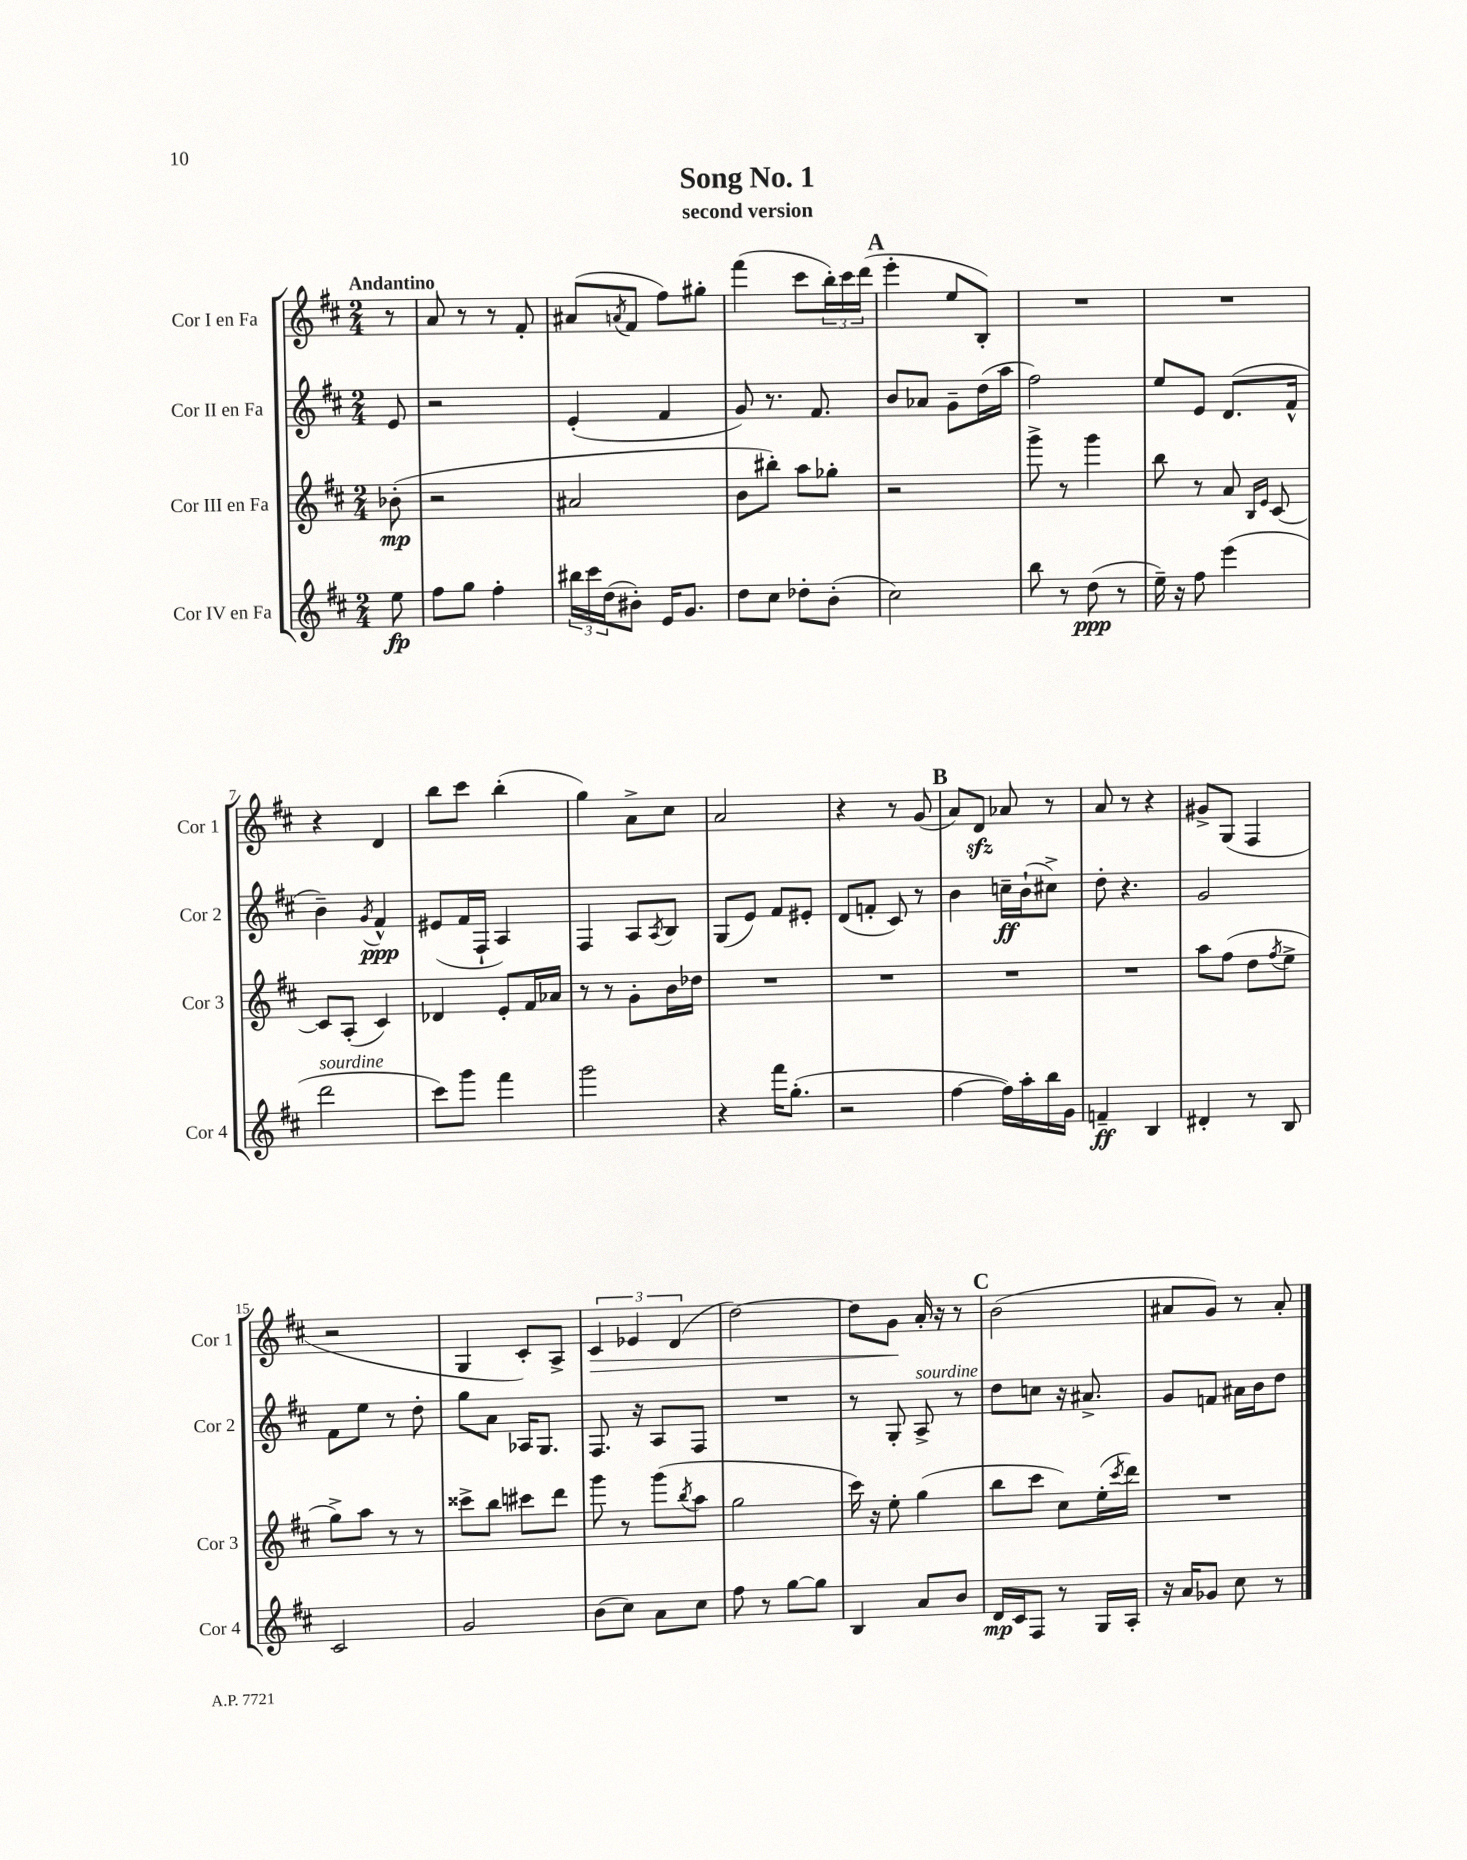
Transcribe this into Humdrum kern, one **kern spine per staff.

**kern	**kern	**kern	**kern
*staff4	*staff3	*staff2	*staff1
*clefG2	*clefG2	*clefG2	*clefG2
*k[f#c#]	*k[f#c#]	*k[f#c#]	*k[f#c#]
*M2/4	*M2/4	*M2/4	*M2/4
8ee	(8b-'	8e	8r
=	=	=	=
8ff#	2r	2r	8a
8gg	.	.	8r
4ff#'	.	.	8r
.	.	.	8f#'
=	=	=	=
24bb#	2a#	(4e'	(8a#
24ccc#	.	.	.
(24dd	.	.	.
.	.	.	8qa
8b#')	.	.	8f#
16e	.	4f#	8ff#)
8.g	.	.	.
.	.	.	8gg#'
=	=	=	=
8dd	8b	8g)	(4fff#
8cc#	8bb#')	8.r	.
8dd-'	8aa	.	8ccc#
.	.	8.f#	.
(8b'	8gg-'	.	24bb')
.	.	.	24ccc#
.	.	.	(24ddd
=	=	=	=
2cc#)	2r	8b	4eee'
.	.	8a-	.
.	.	8g~	8ee
.	.	(16dd	8B')
.	.	16aa	.
=	=	=	=
8bb	8ggg^	2ff#)	2r
8r	8r	.	.
(8dd	4ggg	.	.
8r	.	.	.
=	=	=	=
16ee~)	8bb	8ee	2r
16r	.	.	.
8ff#	8r	8e	.
(4eee	8a	(8.d	.
.	16qqB	.	.
.	16qqe	.	.
.	[8c#	.	.
.	.	16f#^^	.
=	=	=	=
2ddd	8c#]	4b~)	4r
.	(8A'	.	.
.	.	8qg	.
.	4c#)	4f#^^	4d
=	=	=	=
8ccc#)	4d-	(8e#	8bb
8ggg	.	16f#	8ccc#
.	.	16F#`	.
4fff#	8e'	4A)	(4bb'
.	16f#	.	.
.	16a-	.	.
=	=	=	=
2ggg	8r	4F#	4gg)
.	8r	.	.
.	8g'	8A	8a^
.	.	8qA	.
.	16b	8B	8cc#
.	16dd-	.	.
=	=	=	=
4r	2r	(8G	2a
.	.	8e)	.
16fff#	.	8f#	.
(8.gg'	.	.	.
.	.	8e#'	.
=	=	=	=
2r	2r	(8d	4r
.	.	8f'	.
.	.	8c#)	8r
.	.	8r	(8g
=	=	=	=
[4ff#	2r	4b	8a)
.	.	.	8d
16ff#])	.	16cc~	8a-
16aa'	.	(16b`	.
16bb	.	8cc#^)	8r
16g	.	.	.
=	=	=	=
4f~	2r	8dd'	8a
.	.	4.r	8r
4B	.	.	4r
=	=	=	=
4d#'	8aa	2g	8g#^
.	(8ff#	.	(8G
8r	8dd	.	4F#
.	8qff#	.	.
8B	8ee^	.	.
=	=	=	=
2c#	8gg^)	8f#	2r
.	8aa	8ee	.
.	8r	8r	.
.	8r	8dd'	.
=	=	=	=
2g	8ccc##^	8gg	4G
.	8bb	8a	.
.	8ccc#	16A-	8c#')
.	.	8.G	.
.	8ddd	.	8A^
=	=	=	=
(8b	8ggg	8.F#	6c#
8cc#)	8r	.	.
.	.	.	6e-
.	.	16r	.
8a	(8ggg	8A	.
.	.	.	(6d
.	8qbb	.	.
8cc#	8aa	8F#	.
=	=	=	=
8ff#	2gg	2r	[2dd)
8r	.	.	.
[8gg	.	.	.
8gg]	.	.	.
=	=	=	=
4B	16ccc#)	8r	8dd]
.	16r	.	.
.	8ee'	8G'	8g
8a	(4gg	8A^	16a'
.	.	.	16r
8b	.	8r	8r
=	=	=	=
16d	8bb	8dd	(2b
16c#	.	.	.
8F#	8ccc#	8cc	.
8r	8cc#)	16r	.
.	.	8.a#^	.
16G	(16ee'	.	.
.	8qccc#	.	.
16A'	16ddd)	.	.
=	=	=	=
16r	2r	8g	8a#
16a	.	.	.
8g-	.	8f	8g)
8cc#	.	16a#	8r
.	.	16b	.
8r	.	8dd	8a#'
==	==	==	==
*-	*-	*-	*-
